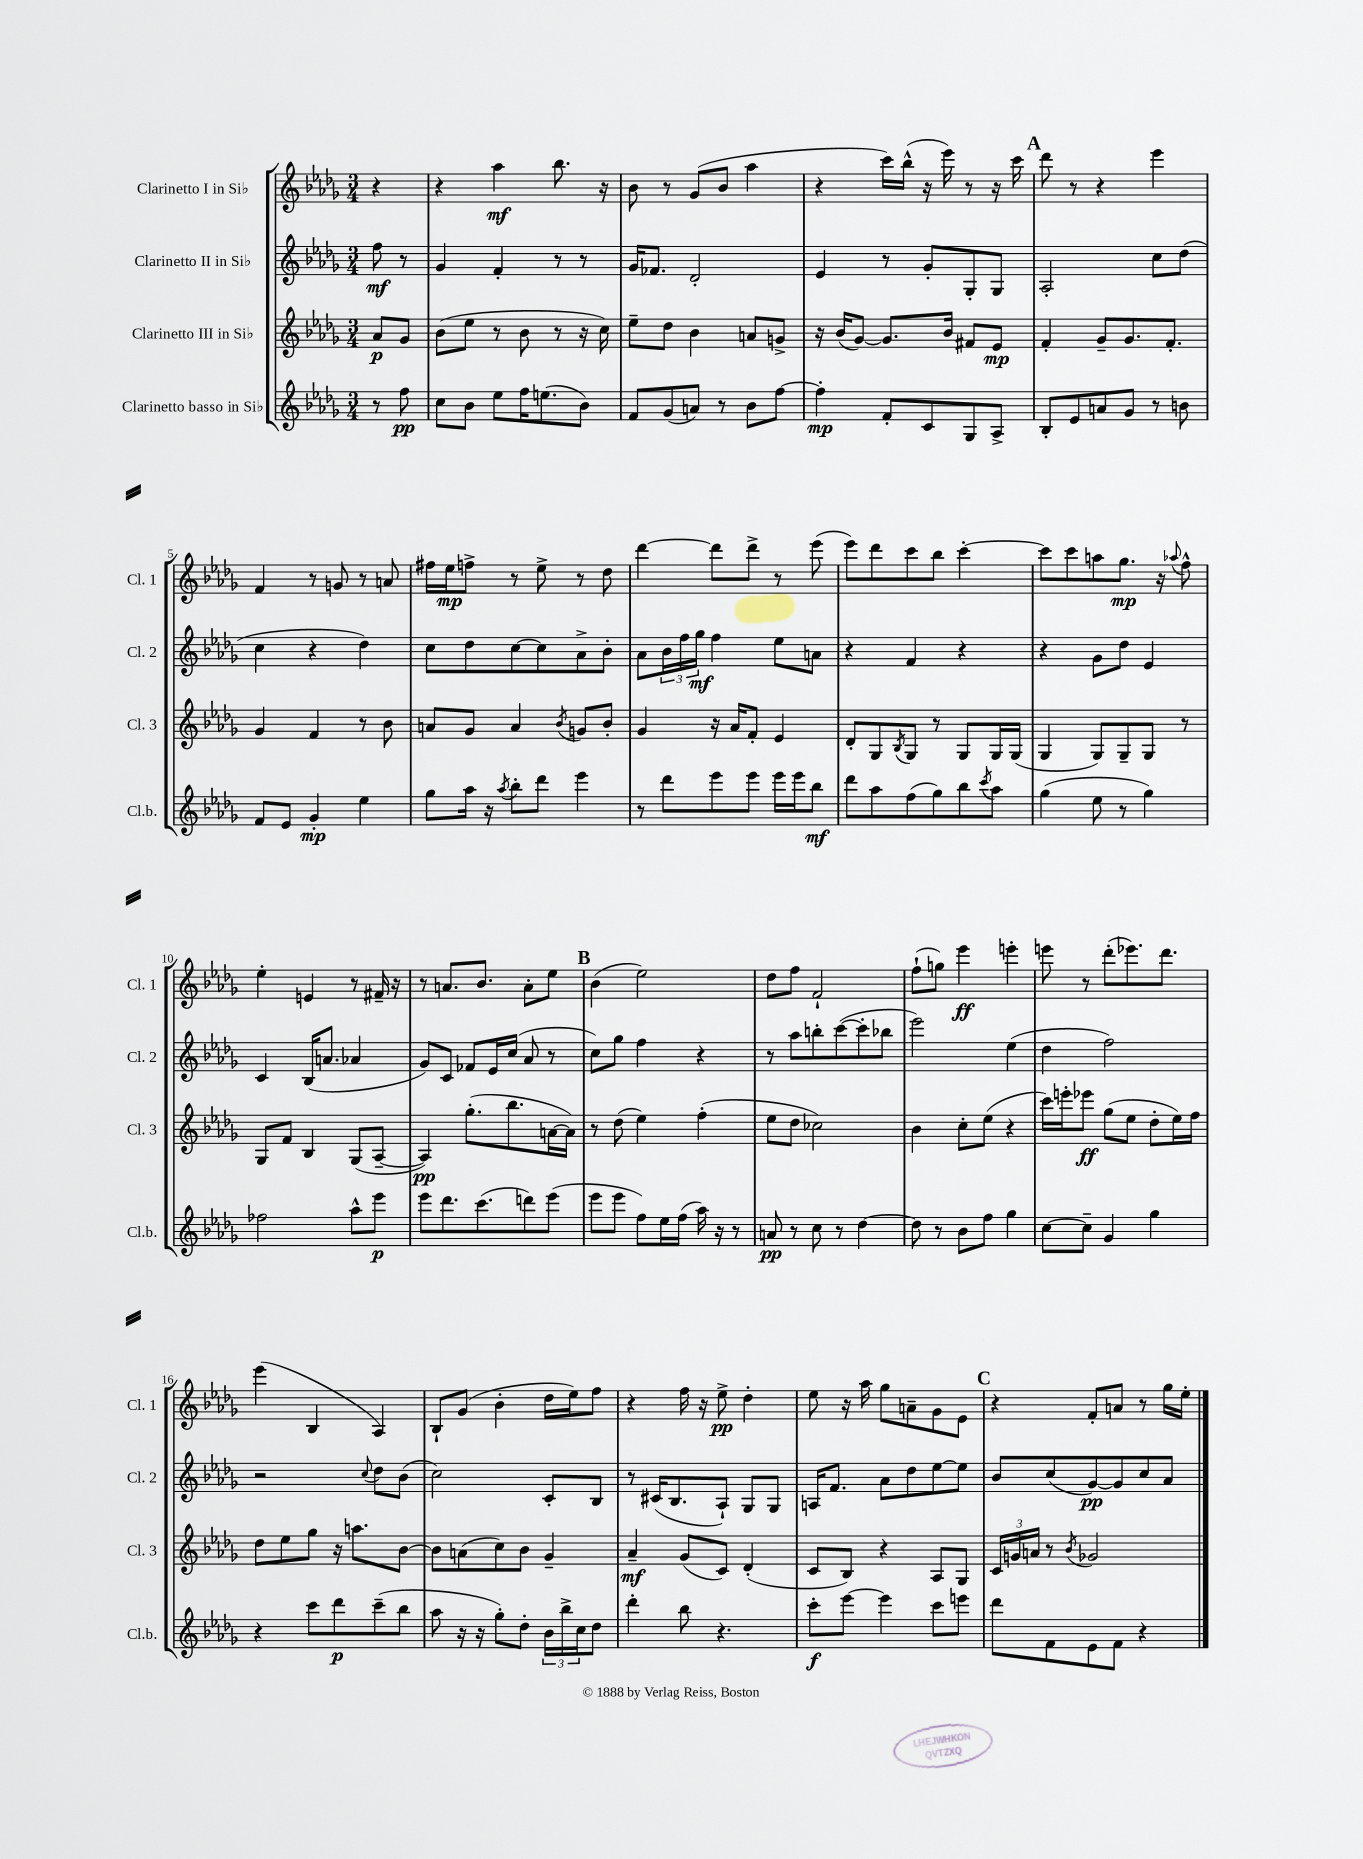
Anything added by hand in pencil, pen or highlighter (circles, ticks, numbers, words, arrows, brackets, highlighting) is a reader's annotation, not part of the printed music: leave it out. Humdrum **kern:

**kern	**kern	**kern	**kern
*staff4	*staff3	*staff2	*staff1
*clefG2	*clefG2	*clefG2	*clefG2
*k[b-e-a-d-g-]	*k[b-e-a-d-g-]	*k[b-e-a-d-g-]	*k[b-e-a-d-g-]
*M3/4	*M3/4	*M3/4	*M3/4
8r	8a-/L	8ff\	4r
8ff\	8g-/J	8r	.
=	=	=	=
8cc\L	(8b-\L	4g-/	4r
8b-\J	8ee-\J	.	.
8ee-\L	8r	4f'/	4aa-\
16ff\K	8b-\	.	.
(8.ee\	.	.	.
.	8r	8r	8.bb-\
8b-\J)	16r	8r	.
.	16cc\)	.	16r
=	=	=	=
8f/L	8ee-~\L	16g-/LK	8b-\
.	.	8.f-/J	.
(8g-/	8dd-\J	.	8r
8a/J)	4b-\	2d-'/	(8g-/L
8r	.	.	8b-/J
8b-\L	8a/L	.	4aa-\
[8ff\J	8g^/J	.	.
=	=	=	=
4ff'\]	16r	4e-/	4r
.	(16b-/LK	.	.
.	[8g-/J)	.	.
8f'/L	8.g-/]L	8r	16ccc\LL)
.	.	.	(16bb-^^\JJ
8c/	.	8g-'/L	16r
.	16b-/Jk	.	16eee-\)
8G-/	8f#/L	8G-'/	8r
8A-^/J	8e-/J	8G-/J	16r
.	.	.	16ccc\
=	=	=	=
8B-'/L	4f'/	2A-'/	8ddd-\
8e-/	.	.	8r
8a/	8g-~/L	.	4r
8g-/J	8.g-/	.	.
8r	.	8cc\L	4eee-\
.	8.f'/J	.	.
8b\	.	(8dd-\J	.
=	=	=	=
8f/L	4g-/	4cc\	4f/
8e-/J	.	.	.
4g-'/	4f/	4r	8r
.	.	.	8g/
4ee-\	8r	4dd-\)	8r
.	8b-\	.	8a/
=	=	=	=
8gg-\L	8a/L	8cc\L	16ff#\LL
.	.	.	16ee-\J
16aa-\Jk	8g-/J	8dd-\	8ff^\J
16r	.	.	.
8qaa-/	.	.	.
8bb-'\L	4a/	[8cc\	8r
8ddd-\J	.	8cc\]	8ee-^\
.	8qb-/	.	.
4eee-\	8g/L	8a-^\	8r
.	8b-'/J	8b-'\J	8dd-\
=	=	=	=
8r	4g-/	8a-\L	[4ddd-\
8ddd-\L	.	24b-\L	.
.	.	24ff\	.
.	.	24gg-\JJ	.
8eee-\	16r	4ff\	8ddd-\]L
.	16a-/LK	.	.
8eee-\J	8f'/J	.	8ddd-^\J
16eee-\LL	4e-/	8ee-\L	8r
16eee-\J	.	.	.
8bb-\J	.	8a\J	(8eee-\
=	=	=	=
8ddd-\L	8d-'/L	4r	8eee-\L)
8aa-\	8G-/	.	8ddd-\
.	8qB-/	.	.
(8ff\	8G-/J	4f/	8ccc\
8gg-\)	8r	.	8bb-\J
8bb-\	8G-/L	4r	[4ccc'\
8qccc/	.	.	.
8aa-\J	16G-/L	.	.
.	(16G-/JJ	.	.
=	=	=	=
(4gg-\	4G-/	4r	8ccc\]L
.	.	.	8ccc\
8ee-\	8G-/L)	8g-\L	8aa\
8r	8G-~/	8dd-\J	8.gg-\J
4gg-\)	8G-/J	4e-/	.
.	.	.	16r
.	.	.	8qqaa-/
.	8r	.	8ff^^\
=	=	=	=
2ff-\	8G-/L	4c/	4ee-'\
.	8f/J	.	.
.	4B-/	(16B-/LK	4e/
.	.	8.a/J	.
8aa-^^\L	(8G-/L	4a-/	8r
8eee-\J	[8A-~/J	.	16f#~/
.	.	.	16r
=	=	=	=
8eee-\L	4A-/])	8g-/L)	8r
8.ddd-\	.	8c/J	8.a/L
.	(8.gg-'\L	8f-/L	.
(8.ccc\	.	.	8.b-/J
.	.	16e-/L	.
.	8.bb-\	(16cc/JJ	.
8ddd\)	.	8a-/	8a'\L
(8eee-\J	[16a\L	8r	8ee-\J
.	16a\]JJ)	.	.
=	=	=	=
8eee-\L	8r	8cc\L)	(4b-\
8eee-\J	(8dd-\	8gg-\J	.
8ff\L)	4ee-\)	4ff\	2ee-\)
16ee-\L	.	.	.
(16ff\JJ	.	.	.
16aa-\)	(4ff'\	4r	.
16r	.	.	.
8r	.	.	.
=	=	=	=
8a/	8ee-\L	8r	8dd-\L
8r	8dd-\J	8aa-\L	8ff\J
8cc\	2cc-\)	8bb'\	2f`/
8r	.	([8ccc\	.
[4dd-\	.	8ccc'\]	.
.	.	8bb-\J	.
=	=	=	=
8dd-\]	4b-\	2eee-\)	(8ff`\L
8r	.	.	8gg\J)
8b-\L	8cc'\L	.	4eee-\
8ff\J	(8ee-\J	.	.
4gg-\	4r	(4ee-\	4eee'\
=	=	=	=
[8cc\L	16ccc\LL)	4dd-\	8eee\
.	16eee'\J	.	.
8cc~\]J	8eee-\J	.	8r
4g-/	(8gg-\L	2ff\)	(8ddd-'\L
.	8ee-\J	.	8.eee-\)
4gg-\	8dd-'\L	.	.
.	.	.	8.ddd-\J
.	16ee-\L)	.	.
.	16ff\JJ	.	.
=	=	=	=
4r	8dd-\L	2r	(4eee-\
.	8ee-\	.	.
8ccc\L	8gg-\J	.	4B-/
8ddd-\	16r	.	.
.	8.aa\L	.	.
.	.	8qqcc/	.
(8ccc~\	.	8dd-\L	4A-/)
8bb-\J	[8b-\J	(8b-\J	.
=	=	=	=
8aa-\	8b-\]L	2cc\)	8B-`/L
16r	(8a\	.	(8g-/J
16r	.	.	.
8gg-'\L)	8cc\)	.	4b-'\
8dd-'\J	8b-\J	.	.
24b-\LL	4g-~/	8c'/L	16dd-\LL
24bb-^\	.	.	.
.	.	.	16ee-\J)
24cc\J	.	.	.
8dd-\J	.	8B-/J	8ff\J
=	=	=	=
4ddd-'\	4a-~/	8r	4r
.	.	(16c#/LK	.
.	.	8.B-/	.
8bb-\	(8g-/L	.	16ff\
.	.	.	16r
4.r	8c/J)	8A-`/J)	8ee-^\
.	(4d-'/	8G-/L	4dd-'\
.	.	8G-/J	.
=	=	=	=
8ccc'\L	8c/L	16A/LK	8ee-\
.	.	8.f/J	.
[8eee-\J	8B-/J)	.	16r
.	.	.	16aa-\
4eee-\]	4r	8a-\L	8gg-\L
.	.	8dd-\	8a~\
8ccc\L	8A-/L	[8ee-\	8g-\
8eee\J	8G-/J	8ee-\]J	8e-\J
=	=	=	=
8ddd-\L	24c/LL	8b-/L	4r
.	24g/	.	.
.	24a/JJ	.	.
8f\	8r	(8cc/	.
.	8qb-/	.	.
8e-\	2g-/	[8g-/)	8f'/L
8f\J	.	8g-/]	8a/J
4r	.	8cc/	8r
.	.	8a-/J	16gg-\LL
.	.	.	16ee-'\JJ
==	==	==	==
*-	*-	*-	*-
